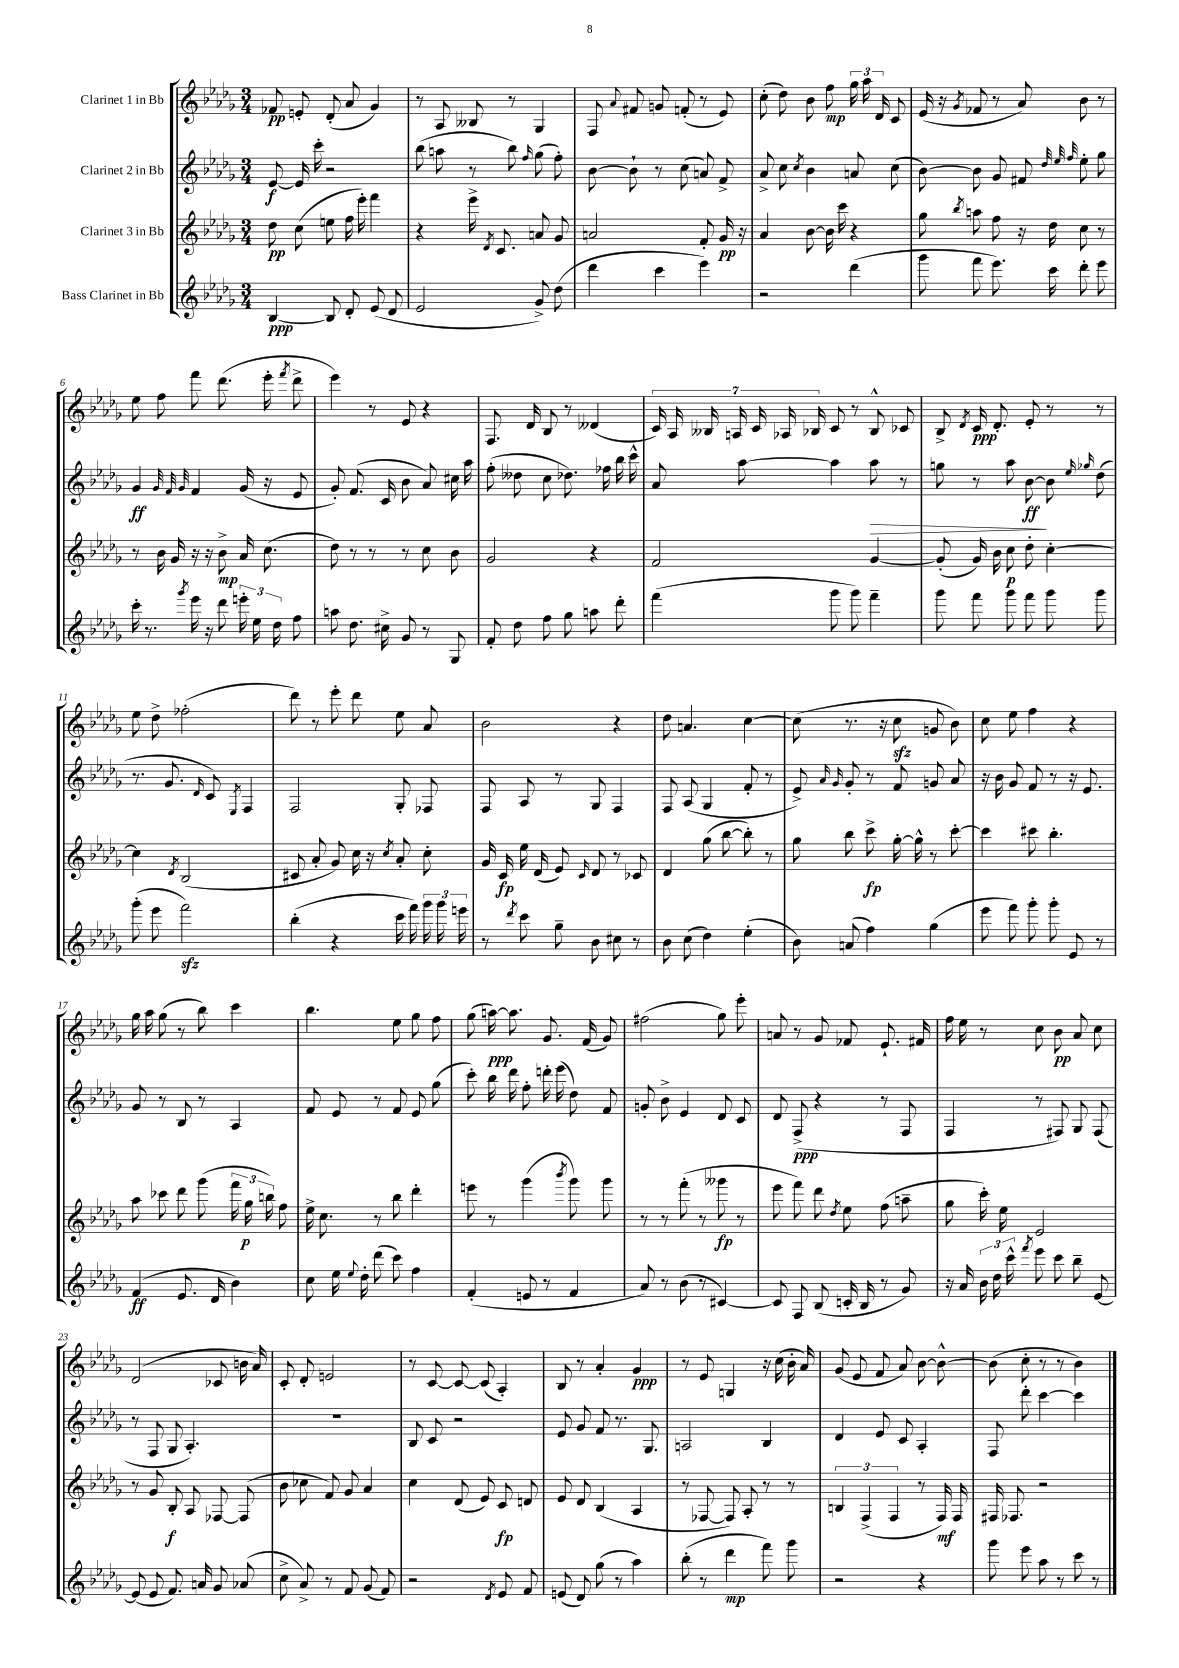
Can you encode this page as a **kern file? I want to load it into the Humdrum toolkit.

**kern	**dynam	**kern	**dynam	**kern	**dynam	**kern	**dynam
*part4	*part4	*part3	*part3	*part2	*part2	*part1	*part1
*staff4	*staff4	*staff3	*staff3	*staff2	*staff2	*staff1	*staff1
*I"Bass Clarinet in Bb	*	*I"Clarinet 3 in Bb	*	*I"Clarinet 2 in Bb	*	*I"Clarinet 1 in Bb	*
*clefG2	*	*clefG2	*	*clefG2	*	*clefG2	*
*k[b-e-a-d-g-]	*	*k[b-e-a-d-g-]	*	*k[b-e-a-d-g-]	*	*k[b-e-a-d-g-]	*
*M3/4	*	*M3/4	*	*M3/4	*	*M3/4	*
=1	=1	=1	=1	=1	=1	=1	=1
[4B-/	ppp	8dd-\	pp	[8e-/	f	8f-X/	pp
.	.	(8cc\	.	16e-/]	.	8en'/	.
.	.	.	.	16ccc'\	.	.	.
8B-/]	.	8een\	.	2r	.	(8d-'/	.
8d-'/	.	16ff\	.	.	.	8a-/	.
.	.	16eee-'\)	.	.	.	.	.
(8e-/	.	4fff\	.	.	.	4g-/)	.
8d-/	.	.	.	.	.	.	.
=2	=2	=2	=2	=2	=2	=2	=2
2e-/	.	4r	.	(8bb-\	.	8r	.
.	.	.	.	8aan\	.	8A-/	.
.	.	16eee-^\	.	8r	.	8B--X/	.
.	.	8qd-/	.	.	.	.	.
.	.	8.c/	.	.	.	.	.
.	.	.	.	8bb-\)	.	8r	.
.	.	.	.	16qqff/	.	.	.
8g-^/)	.	8an/	.	(8gg-\	.	4G-/	.
(8dd-\	.	8g-/	.	8ff'\)	.	.	.
=3	=3	=3	=3	=3	=3	=3	=3
4ddd-\	.	2an/	.	[8b-\	.	8F/	.
.	.	.	.	.	.	8qqa-/	.
.	.	.	.	8b-`\]	.	8f#X/	.
4ccc\	.	.	.	8r	.	8gn/	.
.	.	.	.	(8cc\	.	(8fn'/	.
4eee-\)	.	8f'/	.	8an/)	.	8r	.
.	.	16g-/	pp	8f^/	.	8e-/)	.
.	.	16r	.	.	.	.	.
=4	=4	=4	=4	=4	=4	=4	=4
2r	.	4a-/	.	8a-^/	.	(8cc'\	.
.	.	.	.	8cc\	.	8dd-\)	.
.	.	.	.	8qcc/	.	.	.
.	.	[8b-\	.	4b-\	.	8b-\	.
.	.	16b-\]	.	.	.	8ff\	mp
.	.	16ccc\	.	.	.	.	.
(4ddd-\	.	4r	.	8an/	.	24gg-\	.
.	.	.	.	.	.	24aa-\	.
.	.	.	.	.	.	24d-/	.
.	.	.	.	(8cc\	.	8c/	.
=5	=5	=5	=5	=5	=5	=5	=5
8ggg-\	.	8gg-\	.	[8b-\)	.	(16e-/	.
.	.	.	.	.	.	16r	.
.	.	8qbb-/	.	.	.	8qg-/	.
8fff\	.	8aan\	.	8b-\]	.	8f-X/	.
8.eee-\)	.	8ff\	.	8g-/	.	8r	.
.	.	16r	.	8f#X/	.	8a-/)	.
16ccc\	.	16dd-\	.	.	.	.	.
.	.	.	.	32qqdd-/	.	.	.
.	.	.	.	32qqee-/	.	.	.
.	.	.	.	32qqff/	.	.	.
8ddd-'\	.	8cc\	.	8ee-'\	.	8b-\	.
8eee-\	.	8r	.	8gg-\	.	8r	.
!!LO:LB:g=z
=6	=6	=6	=6	=6	=6	=6	=6
16ccc'\	.	8r	.	4g-/	ff	8ee-\	.
8.r	.	.	.	.	.	.	.
.	.	16b-\	.	.	.	8ff\	.
.	.	16g-/	.	.	.	.	.
.	.	.	.	32qqg-/	.	.	.
.	.	.	.	32qqf/	.	.	.
8qggg-/	.	.	.	32qqg-/	.	.	.
16eee-\	.	16r	.	4f/	.	8fff\	.
16r	.	16r	.	.	.	.	.
8ddd-\	.	8b-^\	mp	.	.	(8.ddd-\	.
24eeen'\	.	16a-/	.	(16g-/	.	.	.
24ee-\	.	.	.	.	.	.	.
.	.	(8.cc\	.	16r	.	16eee-'\	.
24dd-\	.	.	.	.	.	.	.
.	.	.	.	.	.	8qfff/	.
8ff\	.	.	.	8e-/	.	8ddd-^\	.
=7	=7	=7	=7	=7	=7	=7	=7
8aan\	.	8dd-\)	.	8g-'/)	.	4eee-\)	.
8.dd-\	.	8r	.	(8.f/	.	.	.
.	.	8r	.	.	.	8r	.
16cc#X^\	.	.	.	16c/	.	.	.
8g-/	.	8r	.	8b-\	.	8e-/	.
8r	.	8cc\	.	8a-/)	.	4r	.
8G-/	.	8b-\	.	16cc#X\	.	.	.
.	.	.	.	16aa-\	.	.	.
=8	=8	=8	=8	=8	=8	=8	=8
8f'/	.	2g-/	.	(8ff'\	.	8.F/	.
8dd-\	.	.	.	8dd--X\	.	.	.
.	.	.	.	.	.	16d-/	.
8ff\	.	.	.	8cc\	.	8B-/	.
8gg-\	.	.	.	8.dd-X\)	.	8r	.
8aan\	.	4r	.	.	.	(4d--X/	.
.	.	.	.	16ff-X\	.	.	.
8ddd-'\	.	.	.	16bb-\	.	.	.
.	.	.	.	16ccc^^\	.	.	.
=9	=9	=9	=9	=9	=9	=9	=9
(4fff\	.	2f/	.	8a-/	.	28c/)	.
.	.	.	.	.	.	28A-/	.
.	.	.	.	.	.	28B--X/	.
.	.	.	.	.	.	28An/	.
.	.	.	.	[8aa-\	.	.	.
.	.	.	.	.	.	28c/	.
.	.	.	.	.	.	28A-X/	.
.	.	.	.	.	.	28B-X/	.
8ggg-\	.	.	.	4aa-\]	.	8c/	.
8ggg-\)	.	.	.	.	.	8r	.
!	!	!	!	!	!LO:HP:b	!	!
4fff~\	.	[4g-/	.	8aa-\	>	8B-^^/	.
.	.	.	.	8r	.	8c-X/	.
=10	=10	=10	=10	=10	=10	=10	=10
8ggg-\	.	(8g-'/]	.	8ggn\	.	8B-^/	.
.	.	.	.	.	.	8qd-/	.
8fff\	.	16g-/)	.	8r	.	16c/	ppp
.	.	16b-\	.	.	.	8.d-'/	.
8ggg-\	.	8cc\	p	8aa-\	.	.	.
8fff\	.	8dd-'\	.	[8b-\	ff	8e-'/	.
8ggg-\	.	[4cc'\	.	8b-\]	]	8r	.
.	.	.	.	16qqee-/	.	.	.
.	.	.	.	16qqgg-X/	.	.	.
8ggg-\	.	.	.	(8dd-\	.	8r	.
!!LO:LB:g=z
=11	=11	=11	=11	=11	=11	=11	=11
(8ggg-'\	.	4cc\]	.	8.r	.	8ee-\	.
8eee-\	.	.	.	.	.	8dd-^\	.
.	.	.	.	8.g-/	.	.	.
.	.	8qd-/	.	.	.	.	.
2fffzz\)	.	(2B-/	.	.	.	(2ff-X'\	.
.	.	.	.	16qqd-/	.	.	.
.	.	.	.	8c/)	.	.	.
.	.	.	.	8qE-/	.	.	.
.	.	.	.	4F/	.	.	.
=12	=12	=12	=12	=12	=12	=12	=12
(4bb-'\	.	8c#X/	.	2F/	.	8ddd-\)	.
.	.	8a-'/	.	.	.	8r	.
4r	.	8g-/)	.	.	.	8eee-'\	.
.	.	16cc\	.	.	.	8ddd-\	.
.	.	16r	.	.	.	.	.
.	.	8qcc/	.	.	.	.	.
16ccc\	.	8a-'/	.	8G-'/	.	8ee-\	.
16fff\)	.	.	.	.	.	.	.
24ggg-\	.	8cc'\	.	8F-X/	.	8a-/	.
24ggg-\	.	.	.	.	.	.	.
24eeen\	.	.	.	.	.	.	.
=13	=13	=13	=13	=13	=13	=13	=13
8r	.	16g-/	.	8F/	.	2b-\	.
.	.	16c/	fp	.	.	.	.
8qddd-/	.	.	.	.	.	.	.
8ccc\	.	16ee-\	.	8A-/	.	.	.
.	.	(16d-/	.	.	.	.	.
8gg-~\	.	8e-/)	.	8r	.	.	.
.	.	16qqc/	.	.	.	.	.
8b-\	.	8d-/	.	8G-/	.	.	.
8cc#X\	.	8r	.	4F/	.	4r	.
8r	.	8c-X/	.	.	.	.	.
=14	=14	=14	=14	=14	=14	=14	=14
8b-\	.	4d-/	.	8F/	.	8dd-\	.
(8cc\	.	.	.	(8A-/	.	4.an/	.
4dd-\)	.	(8gg-\	.	4G-/	.	.	.
.	.	[8bb-\	.	.	.	.	.
(4ee-'\	.	8bb-'\])	.	8f'/	.	[4cc\	.
.	.	8r	.	8r	.	.	.
=15	=15	=15	=15	=15	=15	=15	=15
8b-\)	.	8gg-\	.	8e-^/)	.	(8cc\]	.
.	.	.	.	16qqa-/	.	.	.
.	.	.	.	16qqg-/	.	.	.
(8an/	.	8bb-\	.	8g-'/	.	8.r	.
4ff\)	.	8ccc^\	fp	8r	.	.	.
.	.	.	.	.	.	16r	.
.	.	[16gg-'\	.	8f/	.	8cczz\	.
.	.	16gg-^^\]	.	.	.	.	.
(4gg-\	.	8r	.	8gn/	.	8gn/	.
.	.	[8ccc'\	.	8a-/	.	8b-\)	.
=16	=16	=16	=16	=16	=16	=16	=16
8eee-\	.	4ccc\]	.	16r	.	8cc\	.
.	.	.	.	16b-\	.	.	.
8fff\)	.	.	.	8g-/	.	8ee-\	.
8ggg-'\	.	8ccc#X\	.	8f/	.	4ff\	.
8ggg-'\	.	4.bb-'\	.	8r	.	.	.
8e-/	.	.	.	16r	.	4r	.
.	.	.	.	8.e-/	.	.	.
8r	.	.	.	.	.	.	.
!!LO:LB:g=z
=17	=17	=17	=17	=17	=17	=17	=17
(4f/	ff	8aa-\	.	8g-/	.	16gg-\	.
.	.	.	.	.	.	16aa-\	.
.	.	8ccc-X\	.	8r	.	(8gg-\	.
8.e-/	.	8ddd-\	.	8B-/	.	8r	.
.	.	(8ggg-\	.	8r	.	8bb-\)	.
16d-/	.	.	.	.	.	.	.
4b-\)	.	24fff\	.	4A-/	.	4ccc\	.
.	.	24gg-\	p	.	.	.	.
.	.	24bbn\)	.	.	.	.	.
.	.	8ff\	.	.	.	.	.
=18	=18	=18	=18	=18	=18	=18	=18
8cc\	.	16ee-^\	.	8f/	.	4.bb-\	.
.	.	8.cc\	.	.	.	.	.
16ee-\	.	.	.	8e-/	.	.	.
8qqee-/	.	.	.	.	.	.	.
16dd-'\	.	.	.	.	.	.	.
(8ddd-\	.	8r	.	8r	.	.	.
8ccc\)	.	8bb-\	.	8f/	.	8ee-\	.
4ff\	.	4ddd-'\	.	8e-/	.	8gg-\	.
.	.	.	.	(8gg-\	.	8ff\	.
=19	=19	=19	=19	=19	=19	=19	=19
(4f'/	.	8eeen\	.	8ccc'\)	.	(8gg-\	.
.	.	8r	.	16bb-\	.	[16aan\)	ppp
.	.	.	.	16ddd-\	.	8.aa\]	.
8en/	.	(4ggg-\	.	8ff'\	.	.	.
8r	.	.	.	16dddn'\	.	8.g-/	.
.	.	.	.	(16eee-\	.	.	.
.	.	8qbbb-/	.	.	.	.	.
4f/	.	8ggg-\)	.	8dd-\)	.	.	.
.	.	.	.	.	.	(16f/	.
.	.	8ggg-\	.	8f/	.	8g-/)	.
=20	=20	=20	=20	=20	=20	=20	=20
8a-/)	.	8r	.	8gn'/	.	(2ff#X\	.
8r	.	8r	.	8b-^\	.	.	.
(8b-\	.	(8fff'\	.	4e-/	.	.	.
8r	.	8r	.	.	.	.	.
[4c#X/)	.	8ggg--X\	fp	8d-/	.	8gg-\)	.
.	.	8r	.	8c/	.	8eee-'\	.
=21	=21	=21	=21	=21	=21	=21	=21
8c#/]	.	8eee-\	.	8d-/	.	8an/	.
8F/	.	8fff\)	.	(8F^/	ppp	8r	.
(8B-/	.	8ddd-\	.	4r	.	8g-/	.
.	.	8qdd-/	.	.	.	.	.
16cn'/	.	8ee-\	.	.	.	8f-X/	.
16B-/	.	.	.	.	.	.	.
8r	.	(8ff\	.	8r	.	8.e-`/	.
8g-/)	.	8aan~\	.	8F/	.	.	.
.	.	.	.	.	.	16f#X/	.
=22	=22	=22	=22	=22	=22	=22	=22
16r	.	8gg-\	.	4F/	.	16ff\	.
16a-/	.	.	.	.	.	16ee-\	.
24b-\	.	16ccc'\)	.	.	.	8r	.
24dd-\	.	.	.	.	.	.	.
.	.	16ee-\	.	.	.	.	.
24ccc^^\	.	.	.	.	.	.	.
8qfff/	.	.	.	.	.	.	.
8eee-\	.	2e-/	.	8r	.	8cc\	.
8ccc\	.	.	.	8F#X/)	.	8b-\	pp
8bb-~\	.	.	.	8G-/	.	8a-/	.
[8e-/	.	.	.	(8F#/	.	8cc\	.
!!LO:LB:g=z
=23	=23	=23	=23	=23	=23	=23	=23
(8e-/]	.	8r	.	8r	.	(2d-/	.
8e-/	.	8g-/	.	8F/	.	.	.
8.f/)	.	8B-'/	f	8G-/	.	.	.
.	.	8A-/	.	4.A-'/)	.	.	.
16an/	.	.	.	.	.	.	.
8g-/	.	[8F-X/	.	.	.	8c-X/	.
(8a-X/	.	(8F-/]	.	.	.	16bn\	.
.	.	.	.	.	.	16a-/)	.
=24	=24	=24	=24	=24	=24	=24	=24
8cc^\	.	8b-\	.	2.r	.	8c'/	.
8a-^/)	.	8cc-X\	.	.	.	8d-'/	.
8r	.	8f/)	.	.	.	2en/	.
8f/	.	8g-/	.	.	.	.	.
(8g-/	.	4a-/	.	.	.	.	.
8f/)	.	.	.	.	.	.	.
=25	=25	=25	=25	=25	=25	=25	=25
2r	.	4cc\	.	8B-/	.	8r	.
.	.	.	.	8c/	.	[8c/	.
.	.	(8d-/	.	2r	.	8c/_	.
.	.	8e-/)	.	.	.	(8c/]	.
8qd-/	.	.	.	.	.	.	.
8e-/	.	8c/	fp	.	.	4A-'/)	.
8f/	.	8dn/	.	.	.	.	.
=26	=26	=26	=26	=26	=26	=26	=26
(8en/	.	8e-/	.	8e-/	.	8B-/	.
8d-/)	.	8d-/	.	8g-/	.	8r	.
(8gg-\	.	(4B-/	.	8f/	.	4a-'/	.
8r	.	.	.	8.r	.	.	.
4aa-\)	.	4A-/	.	.	.	4g-/	ppp
.	.	.	.	8.G-/	.	.	.
=27	=27	=27	=27	=27	=27	=27	=27
(8bb-'\	.	8r	.	2An/	.	8r	.
8r	.	[8F-X/	.	.	.	8e-/	.
4ddd-\	mp	8F-/])	.	.	.	4Gn/	.
.	.	8A-'/	.	.	.	.	.
8fff\)	.	8r	.	4B-/	.	16r	.
.	.	.	.	.	.	(16cc\	.
8ggg-\	.	8r	.	.	.	16b-'\	.
.	.	.	.	.	.	16a-/)	.
=28	=28	=28	=28	=28	=28	=28	=28
2r	.	6Bn/	.	4d-/	.	(8g-/	.
.	.	.	.	.	.	8e-/	.
.	.	(6F^/	.	.	.	.	.
.	.	.	.	8e-/	.	8f/	.
.	.	6F/	.	.	.	.	.
.	.	.	.	8c/	.	8a-/)	.
4r	.	8r	.	4A-'/	.	[8b-\	.
.	.	16F/)	mf	.	.	8b-^^\_	.
.	.	16F/	.	.	.	.	.
=29	=29	=29	=29	=29	=29	=29	=29
8ggg-\	.	16F#X/	.	8F/	.	(8b-\]	.
.	.	8.F-X/	.	.	.	.	.
8eee-\	.	.	.	8ddd-'\	.	8cc'\	.
8aa-\	.	2r	.	[4ccc\	.	8r	.
8r	.	.	.	.	.	8r	.
8ccc\	.	.	.	4ccc\]	.	4b-\)	.
8r	.	.	.	.	.	.	.
==	==	==	==	==	==	==	==
*-	*-	*-	*-	*-	*-	*-	*-
